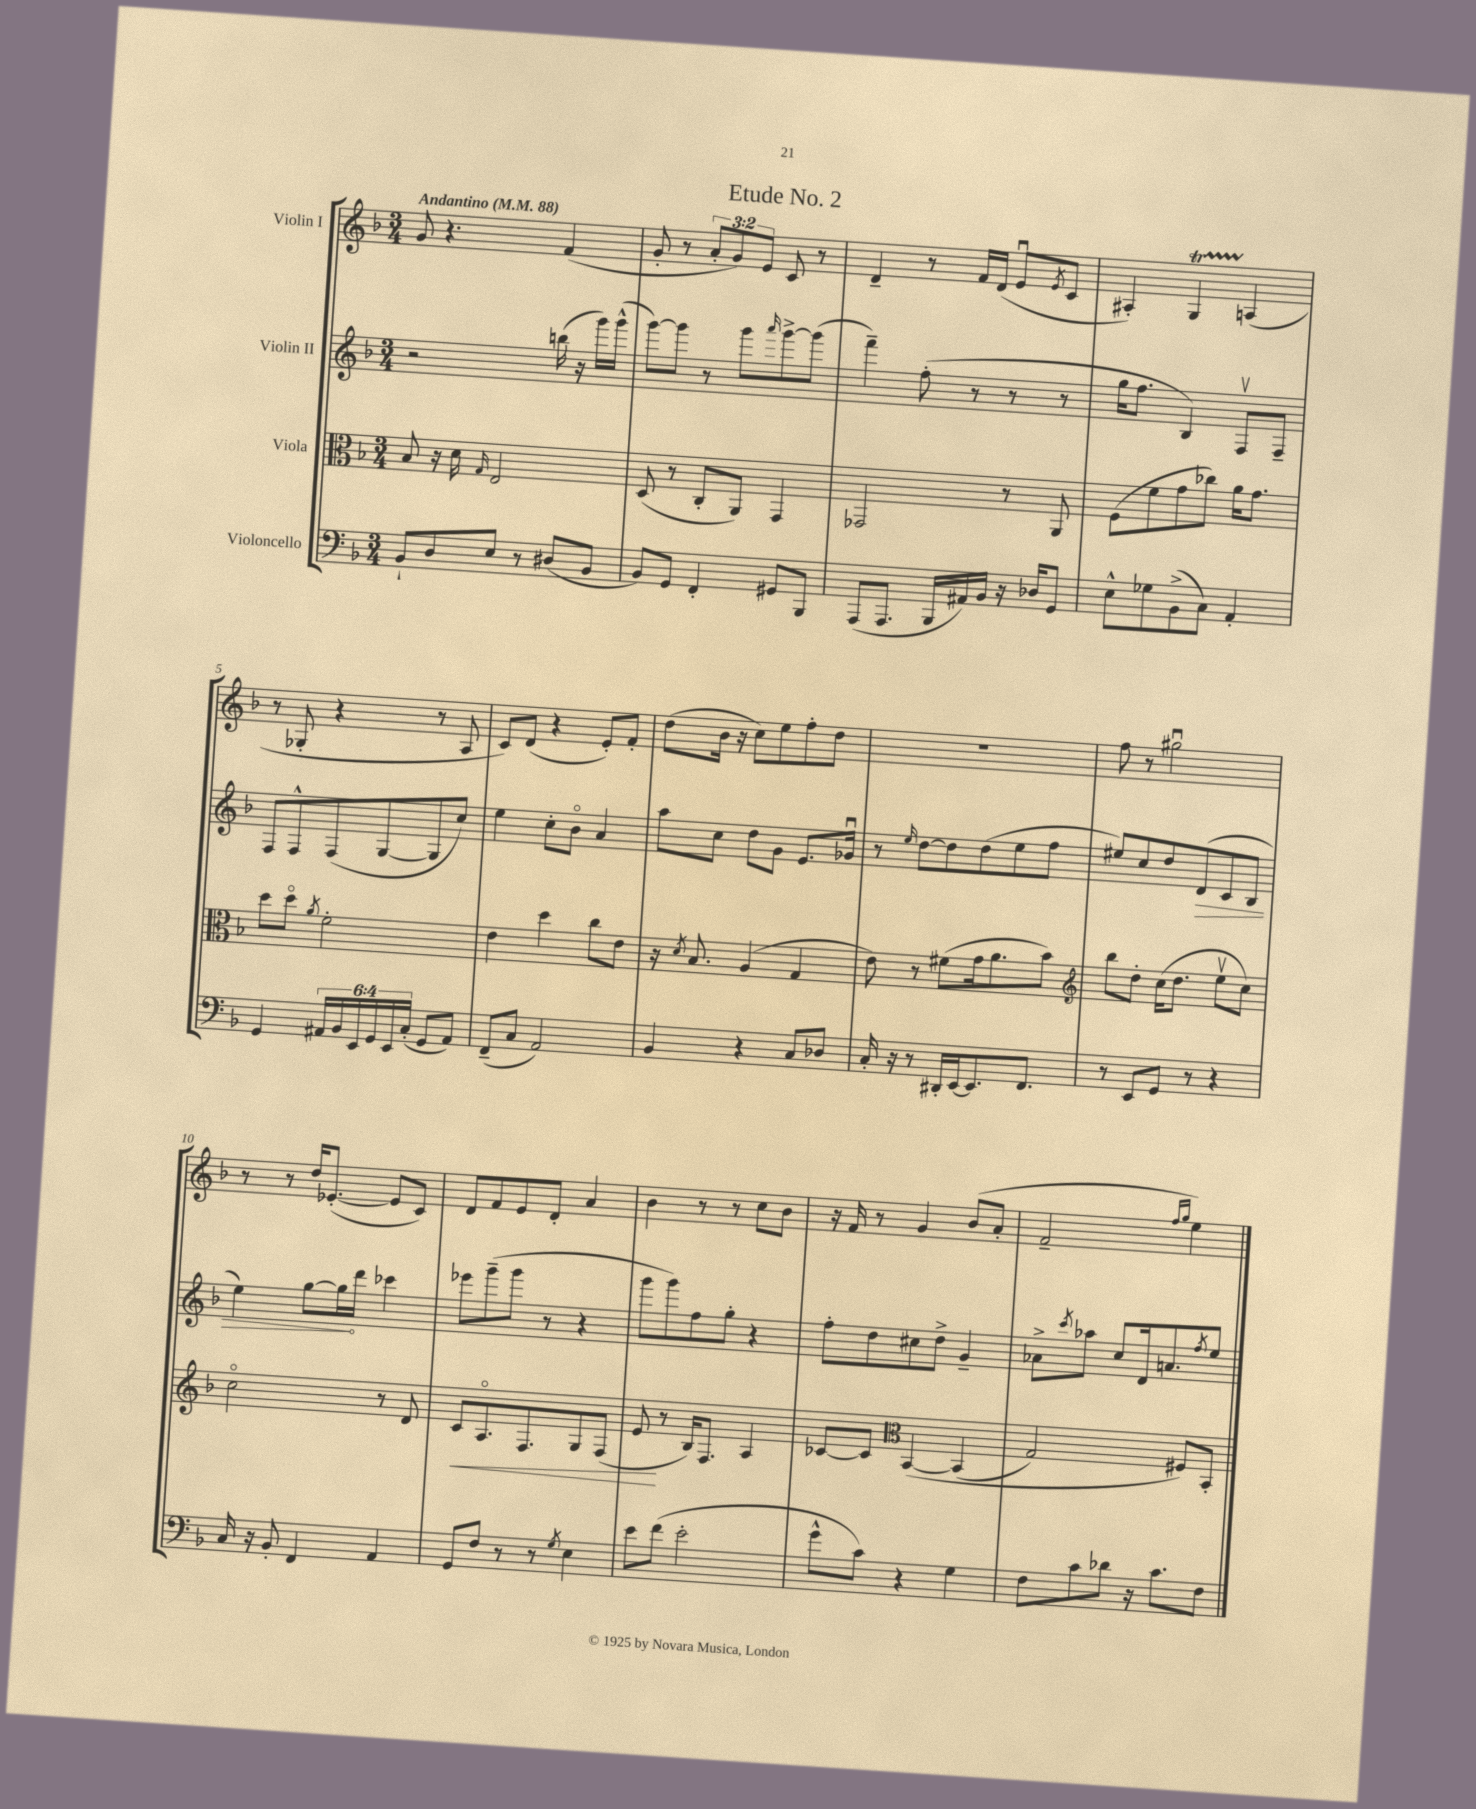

**kern	**kern	**dynam	**kern	**dynam	**kern
*part4	*part3	*part3	*part2	*part2	*part1
*staff4	*staff3	*staff3	*staff2	*staff2	*staff1
*I"Violoncello	*I"Viola	*	*I"Violin II	*	*I"Violin I
*clefF4	*clefC3	*	*clefG2	*	*clefG2
*k[b-]	*k[b-]	*	*k[b-]	*	*k[b-]
*M3/4	*M3/4	*	*M3/4	*	*M3/4
*MM88	*MM88	*	*MM88	*	*MM88
=1	=1	=1	=1	=1	=1
!	!	!	!	!	!LO:TX:a:B:t=Andantino
8BB-`/L	8B-/	.	2r	.	8g/
8D/	16r	.	.	.	4.r
.	16d\	.	.	.	.
.	16qqG/	.	.	.	.
8E/J	2E/	.	.	.	.
8r	.	.	.	.	.
(8D#X/L	.	.	(16bbn\	.	(4f/
.	.	.	16r	.	.
8BB-/J	.	.	16ggg\LL)	.	.
.	.	.	(16ggg^^\JJ	.	.
=2	=2	=2	=2	=2	=2
8BB-/L)	(8D/	.	[8ggg\L)	.	8g'/
8GG/J	8r	.	8ggg\J]	.	8r
4FF'/	8C'/L	.	8r	.	12a'/L
.	.	.	.	.	12g/)
.	8AA/J)	.	8ggg\L	.	.
.	.	.	.	.	12e/J
.	.	.	16qqaaa/	.	.
8GG#X/L	4GG/	.	[8ggg^\	.	8c/
8BBB-/J	.	.	(8ggg\J]	.	8r
=3	=3	=3	=3	=3	=3
(8AAA/L	2GG-X/	.	4fff~\)	.	4d~/
8.AAA/J	.	.	.	.	.
.	.	.	(8ff'\	.	8r
16BBB-/LL	.	.	.	.	.
16AA#X/)	.	.	8r	.	16f/LL
16BB-/JJ	.	.	.	.	(16d/JJ
16r	8r	.	8r	.	8eu/L
16D-X/KL	.	.	.	.	.
.	.	.	.	.	8qe/
8GG/J	8AA/	.	8r	.	8c/J
=4	=4	=4	=4	=4	=4
8E^^\L	(8F\L	.	16gg\KL	.	4A#X'/)
.	.	.	8.ff\J	.	.
8G-X\	8f\	.	.	.	.
(8BB-^\	8g\	.	4B-/)	.	4GT/
8C\J)	8cc-X\J)	.	.	.	.
4AA'/	16a\KL	.	8Fv/L	.	(4An/
.	8.g\J	.	.	.	.
.	.	.	8F~/J	.	.
!!LO:LB:g=z
=5	=5	=5	=5	=5	=5
4GG/	8dd\L	.	8F/L	.	8r
.	8dd\J	.	8F^^/	.	8G-X'/
.	8qa/	.	.	.	.
24AA#X/LL	2f'\	.	(8F/	.	4r
24BB-/	.	.	.	.	.
24EE/	.	.	.	.	.
24GG/	.	.	[8G/	.	.
24EE/	.	.	.	.	.
(24C'/JJ	.	.	.	.	.
8GG/L	.	.	8G/]	.	8r
8AA#/J)	.	.	8cc/J)	.	8A/
=6	=6	=6	=6	=6	=6
(8FF~/L	4e\	.	4ee\	.	8c/L)
8C/J	.	.	.	.	(8d/J
2AA/)	4dd\	.	8cc'\L	.	4r
.	.	.	8b-\J	.	.
.	8cc\L	.	4a/	.	8e'/L)
.	8e\J	.	.	.	8f'/J
=7	=7	=7	=7	=7	=7
4BB-/	16r	.	8aa\L	.	(8dd\L
.	8qd/	.	.	.	.
.	8.B-/	.	.	.	.
.	.	.	8cc\J	.	16b-\Jk
.	.	.	.	.	16r
4r	(4A/	.	8dd\L	.	8cc\L)
.	.	.	8g\J	.	8ee\
8C/L	4G/	.	8.e/L	.	8ff'\
8D-X/J	.	.	.	.	8dd\J
.	.	.	16g-Xu/Jk	.	.
=8	=8	=8	=8	=8	=8
16C'/	8e\)	.	8r	.	2.r
16r	.	.	.	.	.
.	.	.	16qqee/	.	.
8r	8r	.	[8dd\L	.	.
16DD#X'/LL	(8f#X\L	.	8dd\]	.	.
[16EE/J	.	.	.	.	.
8.EE/]	16g\k	.	(8dd\	.	.
.	8.a\	.	.	.	.
.	.	.	8ee\	.	.
8.FF/J	.	.	.	.	.
.	8b-\J)	.	8ff\J	.	.
=9	=9	=9	=9	=9	=9
*	*clefG2	*	*	*	*
8r	8bb-\L	.	8ee#X/L)	.	8ff\
8EE/L	8dd'\J	.	8cc/	.	8r
8GG/J	(16cc\KL	.	8dd/	.	2gg#Xu\
.	8.dd\J	.	.	.	.
!	!	!	!	!LO:HP:b	!
8r	.	.	(8d/	>	.
4r	8eev\L	.	8c/	.	.
.	8cc\J)	.	8B-/J	.	.
!!LO:LB:g=z
=10	=10	=10	=10	=10	=10
16C/	2cc\	.	4ee\)	.	8r
16r	.	.	.	.	.
8BB-'/	.	.	.	.	8r
4FF/	.	.	[8gg\L	.	16dd/KL
.	.	.	.	.	([8.e-X'/J
.	.	.	16gg\L]	.	.
.	.	.	16ddd\JJ	]	.
4AA/	8r	.	4ccc-X\	.	8e-/L]
.	8d/	.	.	.	8c/J)
=11	=11	=11	=11	=11	=11
!	!	!LO:HP:b	!	!	!
8GG/L	8c/L	<	8eee-X\L	.	8d/L
8F/J	8.A/	.	(8ggg~\	.	8f/
8r	.	.	8ggg\J	.	8e/
.	8.F/	.	.	.	.
8r	.	.	8r	.	8d'/J
8qG/	.	.	.	.	.
4E\	8G/	.	4r	.	4a/
.	(8F/J	.	.	.	.
=12	=12	=12	=12	=12	=12
8e\L	8e/	.	8ggg\L	.	4b-\
(8f\J	8r	[	8ggg\)	.	.
2e'\	16B-/KL)	.	8ff\	.	8r
.	8.F/J	.	.	.	.
.	.	.	8gg'\J	.	8r
.	4A/	.	4r	.	8cc\L
.	.	.	.	.	8b-\J
=13	=13	=13	=13	=13	=13
8g^^\L	[8c-X/L	.	8ff'\L	.	16r
.	.	.	.	.	16f/
8c\J)	8c-/J]	.	8dd\	.	8r
*	*clefC3	*	*	*	*
4r	([4BB-/	.	8cc#X\	.	4g/
.	.	.	8dd^\J	.	.
4G\	(4BB-/]	.	4g~/	.	(8b-/L
.	.	.	.	.	8a'/J
=14	=14	=14	=14	=14	=14
8F\L	2G/)	.	8a-X^\L	.	2f~/
.	.	.	8qccc/	.	.
8c\	.	.	8aa-X\J	.	.
8d-X\J	.	.	8cc/L	.	.
16r	.	.	16d/k	.	.
8.c\L	.	.	8.an/	.	.
.	.	.	.	.	16qqff/LL
.	.	.	.	.	16qqgg/JJ
.	8F#X/L)	.	.	.	4ee\)
.	.	.	8qff/	.	.
8F\J	8BB-'/J	.	8ee/J	.	.
==	==	==	==	==	==
*-	*-	*-	*-	*-	*-
